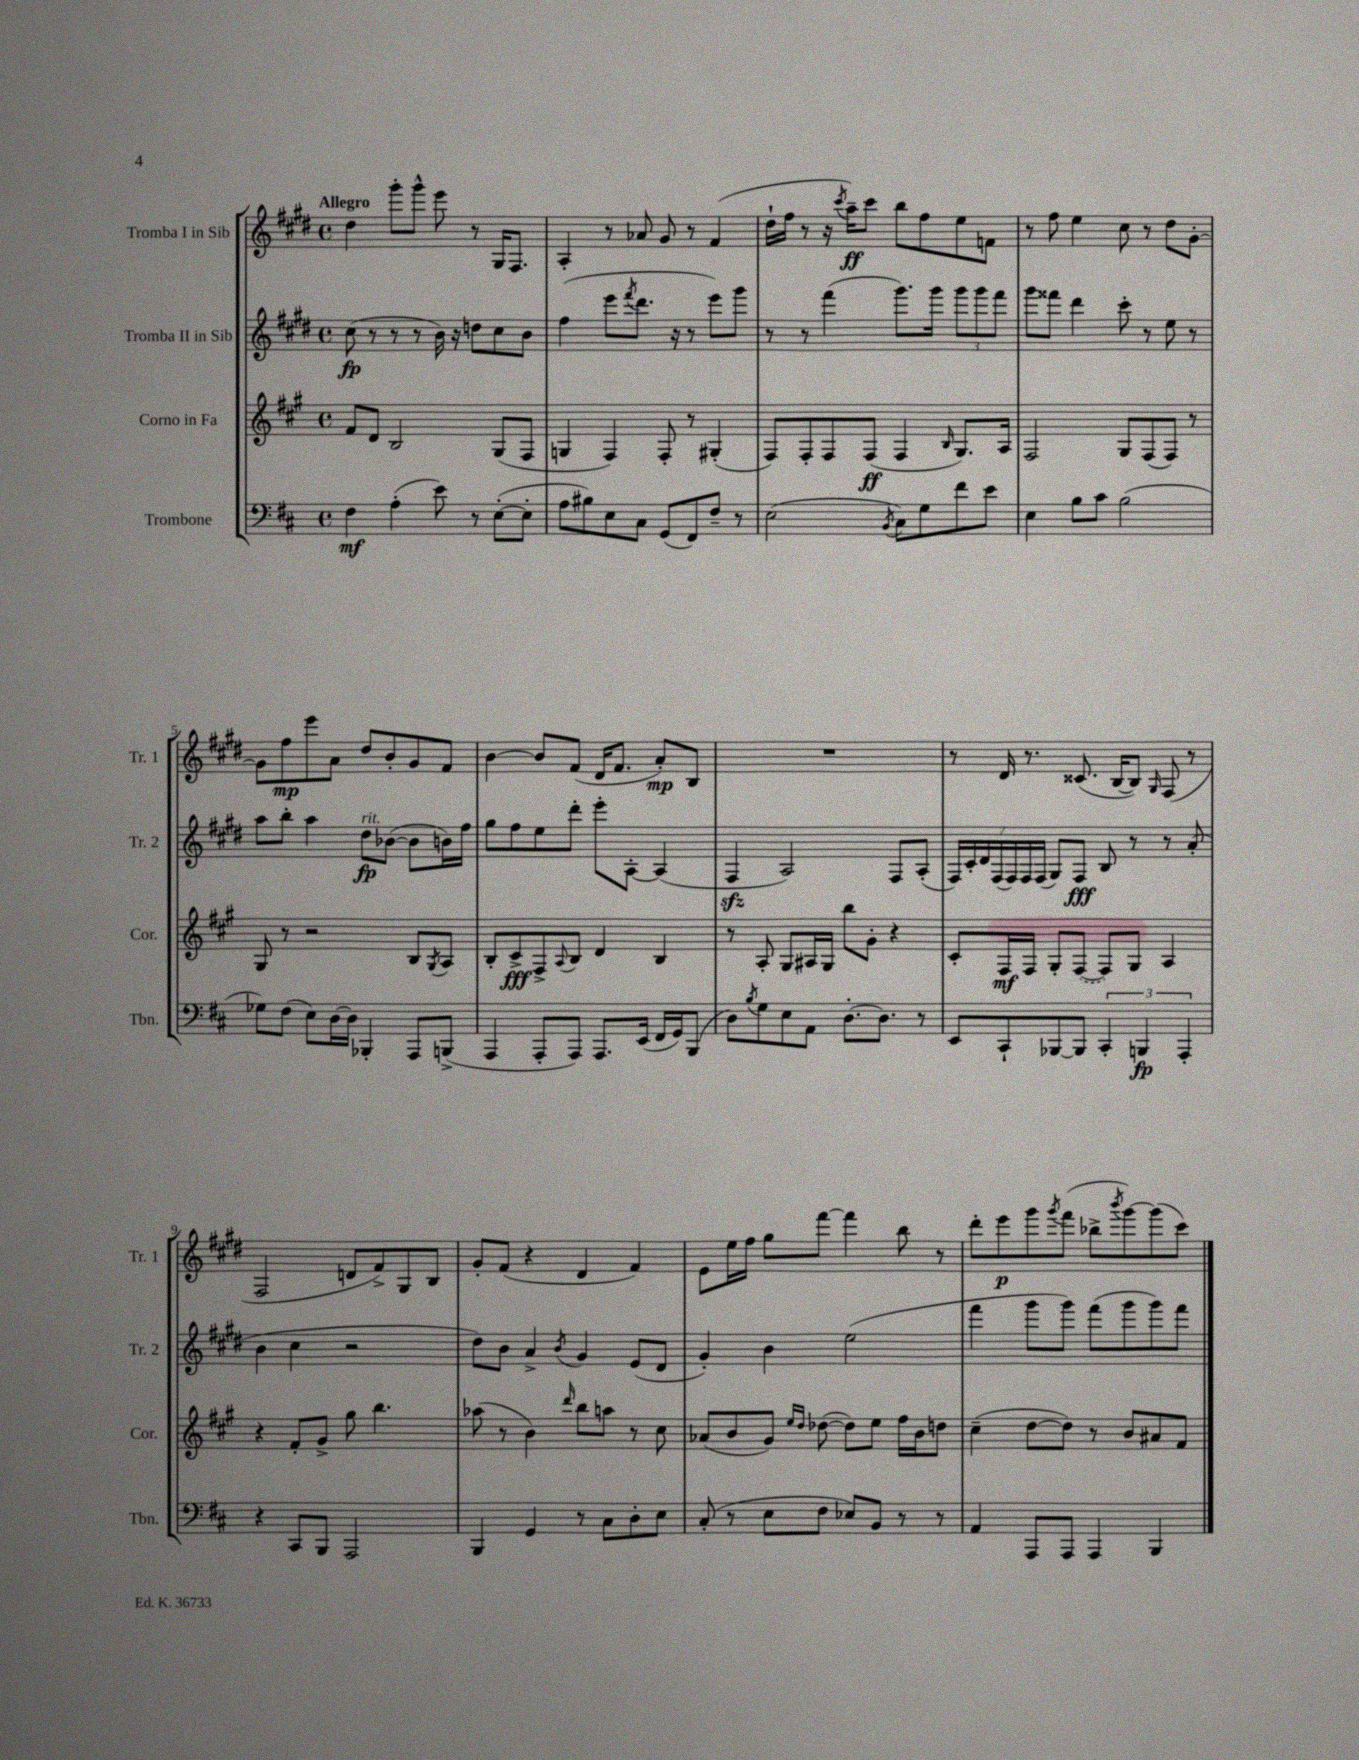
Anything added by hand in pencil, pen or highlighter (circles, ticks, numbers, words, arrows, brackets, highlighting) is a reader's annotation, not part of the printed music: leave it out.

**kern	**kern	**kern	**kern
*staff4	*staff3	*staff2	*staff1
*clefF4	*clefG2	*clefG2	*clefG2
*k[f#c#]	*k[f#c#g#]	*k[f#c#g#d#]	*k[f#c#g#d#]
*M4/4	*M4/4	*M4/4	*M4/4
*met(c)	*met(c)	*met(c)	*met(c)
4F#\	8f#/L	(8cc#\	4dd#\
.	8d/J	8r	.
(4A'\	2B/	8r	8ggg#'\L
.	.	8r	8ggg#^^\J
8e\)	.	16b\)	8eee\
.	.	16r	.
8r	.	8dd\L	8r
([8E'\L	(8G#/L	8cc#\	16G#/LK
.	.	.	8.F#/J
8E'\]J	8F#/J	8b\J	.
=	=	=	=
8A\L	4G/	(4ff#\	4A'/
8B#\)	.	.	.
8E\	4F#/)	8eee\L	8r
.	.	8qfff#/	.
8C#\J	.	8.ddd#\J	8a-/
(8GG/L	8F#'/	.	8g#/
.	.	16r	.
8FF#/)	8r	8r	8r
8F#~/J	(4G#'/	8eee\L)	(4f#/
8r	.	8ggg#\J	.
=	=	=	=
(2E\	8F#/L)	8r	16dd#`\LL
.	.	.	16ff#\JJ
.	8F#'/	8r	8r
.	8F#/	(4fff#\	16r
.	.	.	8qccc#/
.	.	.	16aa~\LK)
.	(8F#/J	.	8ccc#\J
8qBB/	.	.	.
8C#\L)	4F#/	8.ggg#\L)	8bb\L
8G\	.	.	8ff#\
.	.	16ggg#\Jk	.
.	16qqB/	.	.
8f#\	8.G#/L)	12ggg#\L	8ee\
.	.	12ggg#\	.
8e\J	.	.	8f\J
.	.	12fff#\J	.
.	16A/Jk	.	.
=	=	=	=
4E\	2F#/	8ggg#\L	8r
.	.	8fff##\J	8ff#\
8B\L	.	4ddd#\	4ee\
8c#\J	.	.	.
(2B\	8G#/L	8ccc#'\	8cc#\
.	(8F#/	8r	8r
.	8F#/J)	8ee\	8dd#\L
.	8r	8r	[8g#'\J
=	=	=	=
8G-\L)	8G#/	8aa\L	8g#\]L
(8F#\J	8r	8bb'\J	8ff#\
8E\L)	2r	4aa\	8eee\
[16D\L	.	.	8a\J
16D\]JJ	.	.	.
4BBB-'/	.	8dd#\L	8dd#/L
.	.	([8b-\J	8b'/
8AAA/L	8B/L	8b-\]L	8g#/
.	8qG#/	.	.
(8BBB^/J	8A/J	16b\L)	8f#/J
.	.	16ff#\JJ	.
=	=	=	=
4AAA/	8B'/L	8gg#\L	[4b\
.	8c#^/	8ff#\	.
8AAA'/L	8F#^/	8ee\	8b/]L
.	8qqA/	.	.
8AAA/J)	8B/J	8ddd#'\J	(8f#/J
8.AAA/L	4d/	8eee'\L	16d#/LK
.	.	.	8.f#/J
.	.	[8A'\J	.
(16EE/Jk	.	.	.
16FF#/LL	4B/	(4A/]	8a'/L)
16GG/J)	.	.	.
(8BBB/J	.	.	8B/J
=	=	=	=
8D\L)	8r	4F#/	1r
8qB/	.	.	.
8G\	8A'/	.	.
8E\	8G#/L	2A/)	.
8AA\J	16A#/L	.	.
.	16G#/JJ	.	.
[8.D'\L	8bb\L	.	.
.	8g#'\J	.	.
8.D\]J	.	.	.
.	4r	8F#/L	.
8r	.	(8A'/J	.
=	=	=	=
8EE/L	8c#'/L	28F#/LL)	8r
.	.	28c#'/	.
.	.	28d#/	.
.	.	(28F#/	.
8CC#`/	16F#/L	.	16d#/
.	.	28F#/)	.
.	.	28F#/	.
.	16F#/JJ	.	8.r
.	.	(28F#/JJ	.
[8BBB-/	8G#'/L	8G#/L)	.
8BBB-/]J	([8F#/J	8F#/J	(8.c##/
6CC#'/	8F#/]L)	8B/	.
.	.	.	[16B/LK
.	8G#/J	8r	8B/]J)
6BBB/	.	.	.
.	.	.	16qqG#/
.	4A/	8r	(8F#/
6AAA'/	.	.	.
.	.	(8a'/	8r
=	=	=	=
4r	4r	4b\	2F#/
8CC#/L	8f#'/L	4cc#\	.
8BBB/J	8g#^/J	.	.
2AAA/	8gg#\	2r	8d/L
.	4.bb\	.	8f#^/)
.	.	.	8G#/
.	.	.	8B/J
=	=	=	=
4BBB/	(8aa-\	8dd#\L)	8g#'/L
.	8r	8b\J	(8f#/J
4GG/	4b\)	4a^/	4r
.	16qqddd/	8qb/	.
8r	8bb\L	4g#/	4d#/
8C#\L	8aa\J	.	.
8D'\	8r	(8e/L	4f#/)
8E\J	8cc#\	8d#/J	.
=	=	=	=
(8C#'/	(8a-/L	4g#'/)	8e\L
8r	8b/	.	16ee\L
.	.	.	16ff#\JJ
8E\L	8g#/J)	4b\	8gg#\L
.	16qqee/LL	.	.
.	16qqdd/JJ	.	.
8F#\J	([8dd-\	.	[8fff#\J
8E-/L)	8dd-\]L)	(2ee\	4fff#\]
8BB/J	8ee\J	.	.
8r	16ff#\LL	.	8bb\
.	16b\J	.	.
8r	8dd\J	.	8r
=	=	=	=
4AA/	(4cc#~\	4fff#\	8ddd#'\L
.	.	.	8eee\
8AAA/L	[8dd\L	8ggg#\L	8ggg#\
.	.	.	8qggg#/
8AAA/J	8dd\]J)	8ggg#\J)	(8fff#\J
4AAA/	8r	(8fff#\L	8bb-^\L
.	.	.	8qbbb/
.	8b/L	8ggg#\	[8ggg#\)
4BBB/	8a#/	8ggg#\)	(8ggg#\]
.	8f#/J	8fff#\J	8ccc#\J)
==	==	==	==
*-	*-	*-	*-
